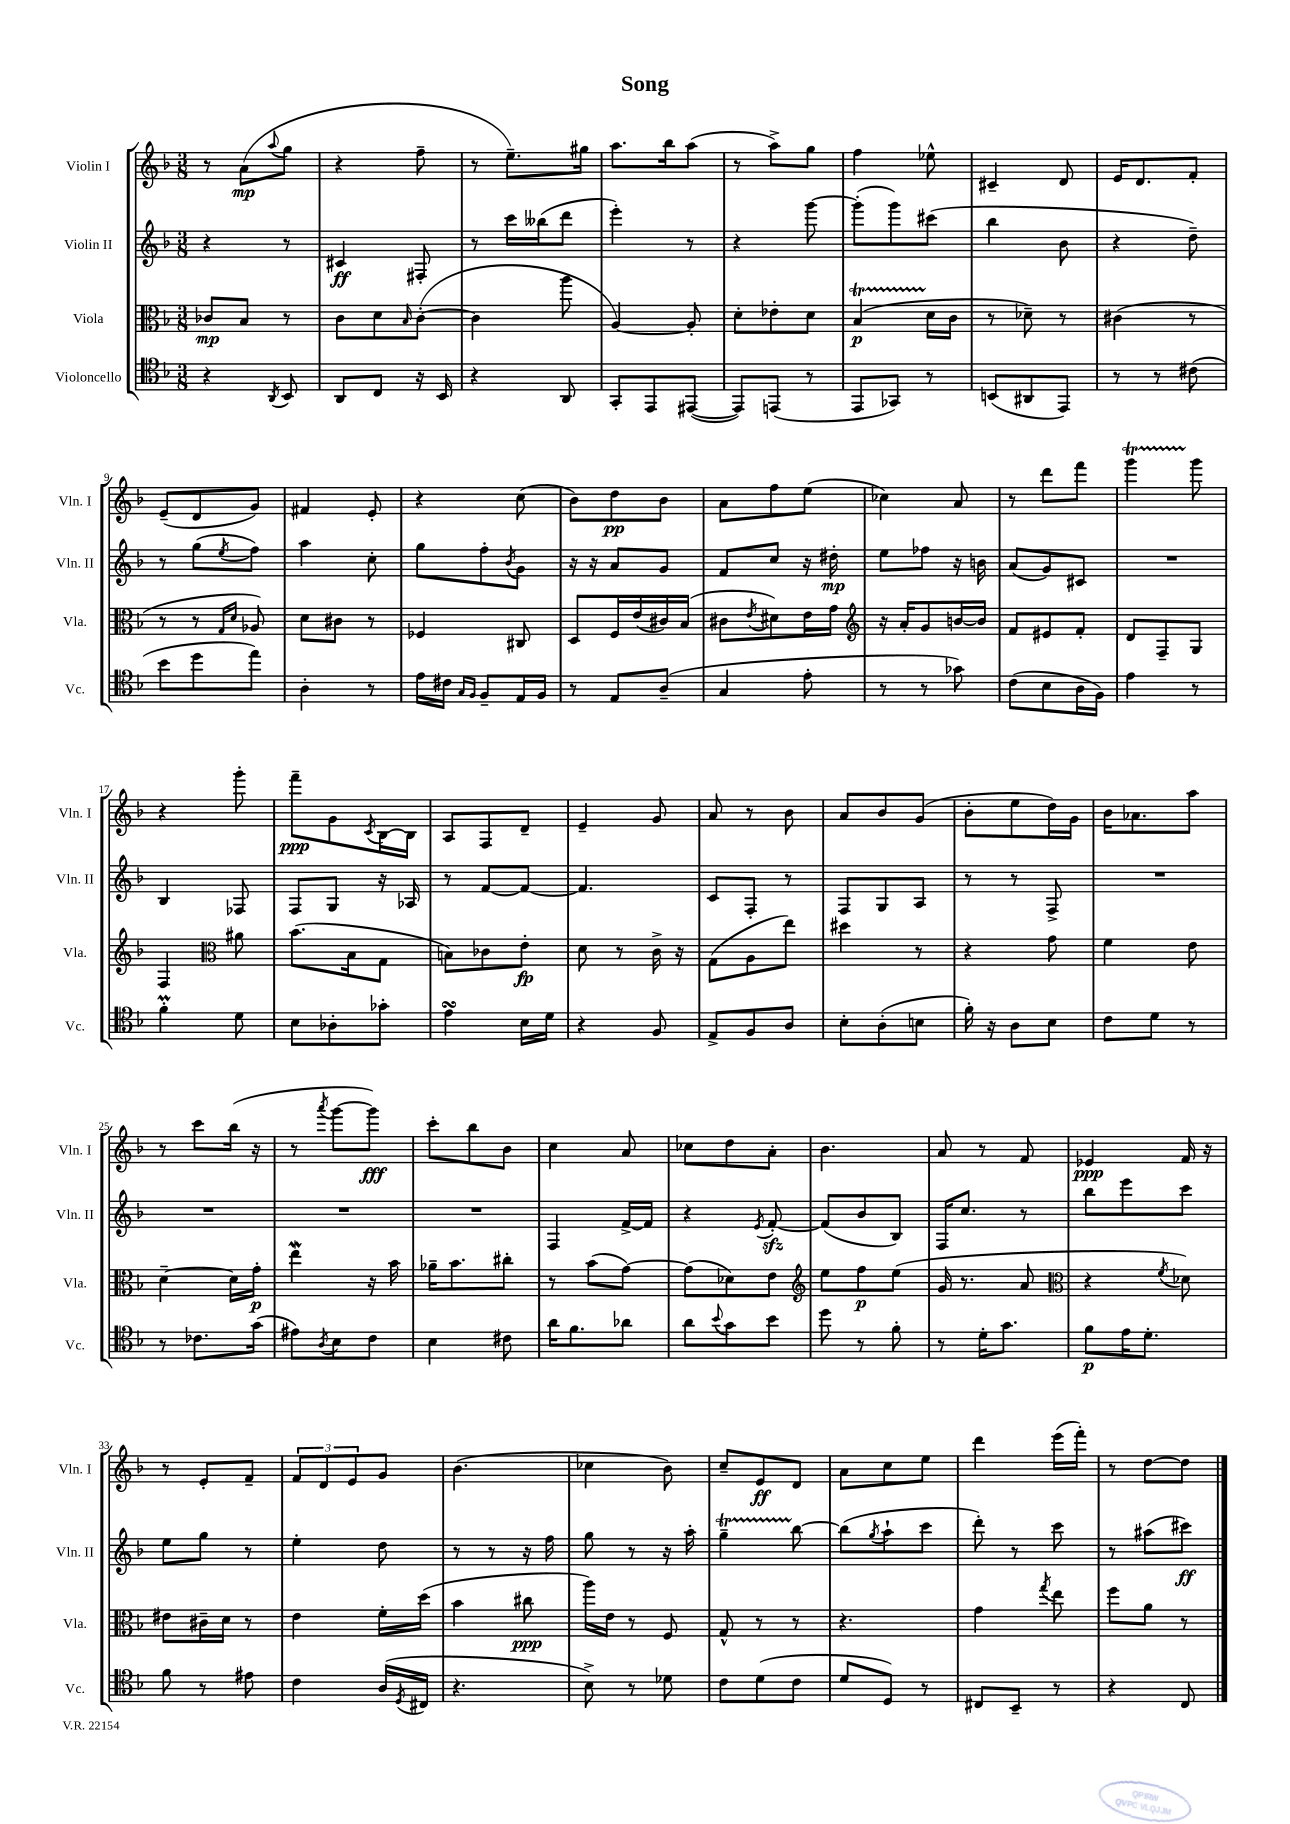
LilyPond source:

\header { title = "Song" }
<<
\new StaffGroup <<
\new Staff = "s0" \with { instrumentName = "Violin I" shortInstrumentName = "Vln. I" } {
    \clef treble \key f \major \numericTimeSignature \time 3/8
    r8 a'8\mp( \appoggiatura { a''8 } g''8 |
    r4 f''8-- |
    r8 e''8.--) gis''16 |
    a''8. bes''16 a''8( |
    r8 a''8->) g''8 |
    f''4 ees''8-^ |
    cis'4-- d'8 |
    e'16 d'8. f'8-. |
    e'8--( d'8 g'8) |
    fis'4 e'8-. |
    r4 c''8( |
    bes'8) d''8\pp bes'8 |
    a'8 f''8 e''8( |
    ces''4) a'8 |
    r8 d'''8 f'''8 |
    g'''4\startTrillSpan g'''8\stopTrillSpan |
    r4 g'''8-. |
    f'''8--\ppp g'8 \acciaccatura { c'8 } bes16~ bes16 |
    a8 f8 d'8-- |
    e'4-- g'8 |
    a'8 r8 bes'8 |
    a'8 bes'8 g'8( |
    bes'8-. e''8 d''16) g'16 |
    bes'16 aes'8. a''8 |
    r8 c'''8 bes''16( r16 |
    r8 \acciaccatura { a'''8 } g'''8~ g'''8\fff) |
    c'''8-. bes''8 bes'8 |
    c''4 a'8 |
    ces''8 d''8 a'8-. |
    bes'4. |
    a'8 r8 f'8 |
    ees'4\ppp f'16 r16 |
    r8 e'8-. f'8-- |
    \tuplet 3/2 { f'8 d'8 e'8 } g'8 |
    bes'4.( |
    ces''4 bes'8) |
    c''8-- e'8\ff d'8 |
    a'8 c''8 e''8 |
    d'''4 e'''16( f'''16-.) |
    r8 d''8~ d''8 \bar "|." |
}
\new Staff = "s1" \with { instrumentName = "Violin II" shortInstrumentName = "Vln. II" } {
    \clef treble \key f \major \numericTimeSignature \time 3/8
    r4 r8 |
    cis'4\ff fis8-. |
    r8 c'''16 beses''16( d'''8 |
    e'''4-.) r8 |
    r4 g'''8~ |
    g'''8-.( g'''8) cis'''8( |
    bes''4 bes'8 |
    r4 d''8--) |
    r8 g''8( \acciaccatura { e''8 } f''8) |
    a''4 c''8-. |
    g''8 f''8-. \acciaccatura { bes'8 } g'8 |
    r16 r16 a'8 g'8 |
    f'8 c''8 r16 dis''16-.\mp |
    e''8 fes''8 r16 b'16 |
    a'8( g'8) cis'8 |
    R4. |
    bes4 fes8 |
    f8 g8 r16 aes16 |
    r8 f'8~ f'8~ |
    f'4. |
    c'8 f8-. r8 |
    f8 g8 a8 |
    r8 r8 f8-> |
    R4. |
    R4. |
    R4. |
    R4. |
    f4 f'16~-> f'16 |
    r4 \acciaccatura { e'8 } f'8~-.\sfz |
    f'8( bes'8 bes8) |
    f16 c''8. r8 |
    bes''8 e'''8 c'''8 |
    e''8 g''8 r8 |
    e''4-. d''8 |
    r8 r8 r16 f''16 |
    g''8 r8 r16 a''16-. |
    g''4--\startTrillSpan bes''8~\stopTrillSpan |
    bes''8( \acciaccatura { g''8 } a''8-! c'''8 |
    d'''8-.) r8 c'''8 |
    r8 ais''8( cis'''8\ff) \bar "|." |
}
\new Staff = "s2" \with { instrumentName = "Viola" shortInstrumentName = "Vla." } {
    \clef alto \key f \major \numericTimeSignature \time 3/8
    ces'8\mp bes8 r8 |
    c'8 d'8 \grace { bes16 } c'8~-.( |
    c'4 a''8 |
    a4~) a8-. |
    d'8-. ees'8-. d'8 |
    bes4\startTrillSpan\p( d'16\stopTrillSpan c'16 |
    r8 des'8--) r8 |
    cis'4( r8 |
    r8 r8 \grace { g16 d'16 } aes8) |
    d'8 cis'8 r8 |
    fes4 cis8 |
    d8 f16 e'16( cis'16) bes16( |
    cis'8 \acciaccatura { e'8 } dis'8) e'16 g'16 |
    \clef treble r16 a'16-. g'8 b'16~ b'16 |
    f'8 eis'8 f'8-. |
    d'8 f8-- g8 |
    f4 \clef alto ais'8 |
    bes'8.( bes16 g8 |
    b8) ces'8 e'8-.\fp |
    d'8 r8 c'16-> r16 |
    g8( a8 e''8) |
    dis''4 r8 |
    r4 g'8 |
    f'4 e'8 |
    d'4~-- d'16 g'16-.\p |
    e''4\mordent r16 bes'16 |
    aes'16-- bes'8. cis''8-. |
    r8 bes'8( g'8~) |
    g'8( des'8) e'8 |
    \clef treble e''8 f''8\p e''8( |
    g'16 r8. a'8 |
    \clef alto r4 \acciaccatura { f'8 } des'8) |
    eis'8 cis'16-- d'16 r8 |
    e'4 f'16-. d''16( |
    bes'4 cis''8\ppp |
    a''16) e'16 r8 f8 |
    g8-^ r8 r8 |
    r4. |
    g'4 \acciaccatura { g''8 } e''8 |
    f''8 a'8 r8 \bar "|." |
}
\new Staff = "s3" \with { instrumentName = "Violoncello" shortInstrumentName = "Vc." } {
    \clef tenor \key f \major \numericTimeSignature \time 3/8
    r4 \acciaccatura { a,8 } bes,8 |
    a,8 c8 r16 bes,16 |
    r4 a,8 |
    g,8-. e,8 eis,8~( |
    eis,8) e,8( r8 |
    e,8 ges,8) r8 |
    b,8( ais,8 e,8) |
    r8 r8 cis'8( |
    bes'8 d''8 e''8) |
    a4-. r8 |
    e'16 cis'16 \grace { g16 f16 } f8-- e16 f16 |
    r8 e8 a8--( |
    g4 e'8-. |
    r8 r8 ges'8) |
    c'8( bes8 a16 f16) |
    e'4 r8 |
    f'4-.\prall d'8 |
    bes8 aes8-. ges'8-. |
    e'4\turn bes16 d'16 |
    r4 f8 |
    e8-> f8 a8 |
    bes8-. a8-.( b8 |
    f'16-.) r16 a8 bes8 |
    c'8 d'8 r8 |
    r8 ces'8. g'16( |
    eis'8) \acciaccatura { a8 } bes8 c'8 |
    bes4 cis'8 |
    a'16 f'8. aes'8 |
    a'8 \appoggiatura { bes'8 } g'8 bes'8 |
    d''8 r8 f'8-. |
    r8 d'16-. g'8. |
    f'8\p e'16 d'8.-. |
    f'8 r8 eis'8 |
    c'4 a16( \acciaccatura { d8 } cis16 |
    r4. |
    bes8->) r8 des'8 |
    c'8 d'8( c'8 |
    d'8 d8) r8 |
    cis8 bes,8-- r8 |
    r4 c8 \bar "|." |
}
>>
>>
